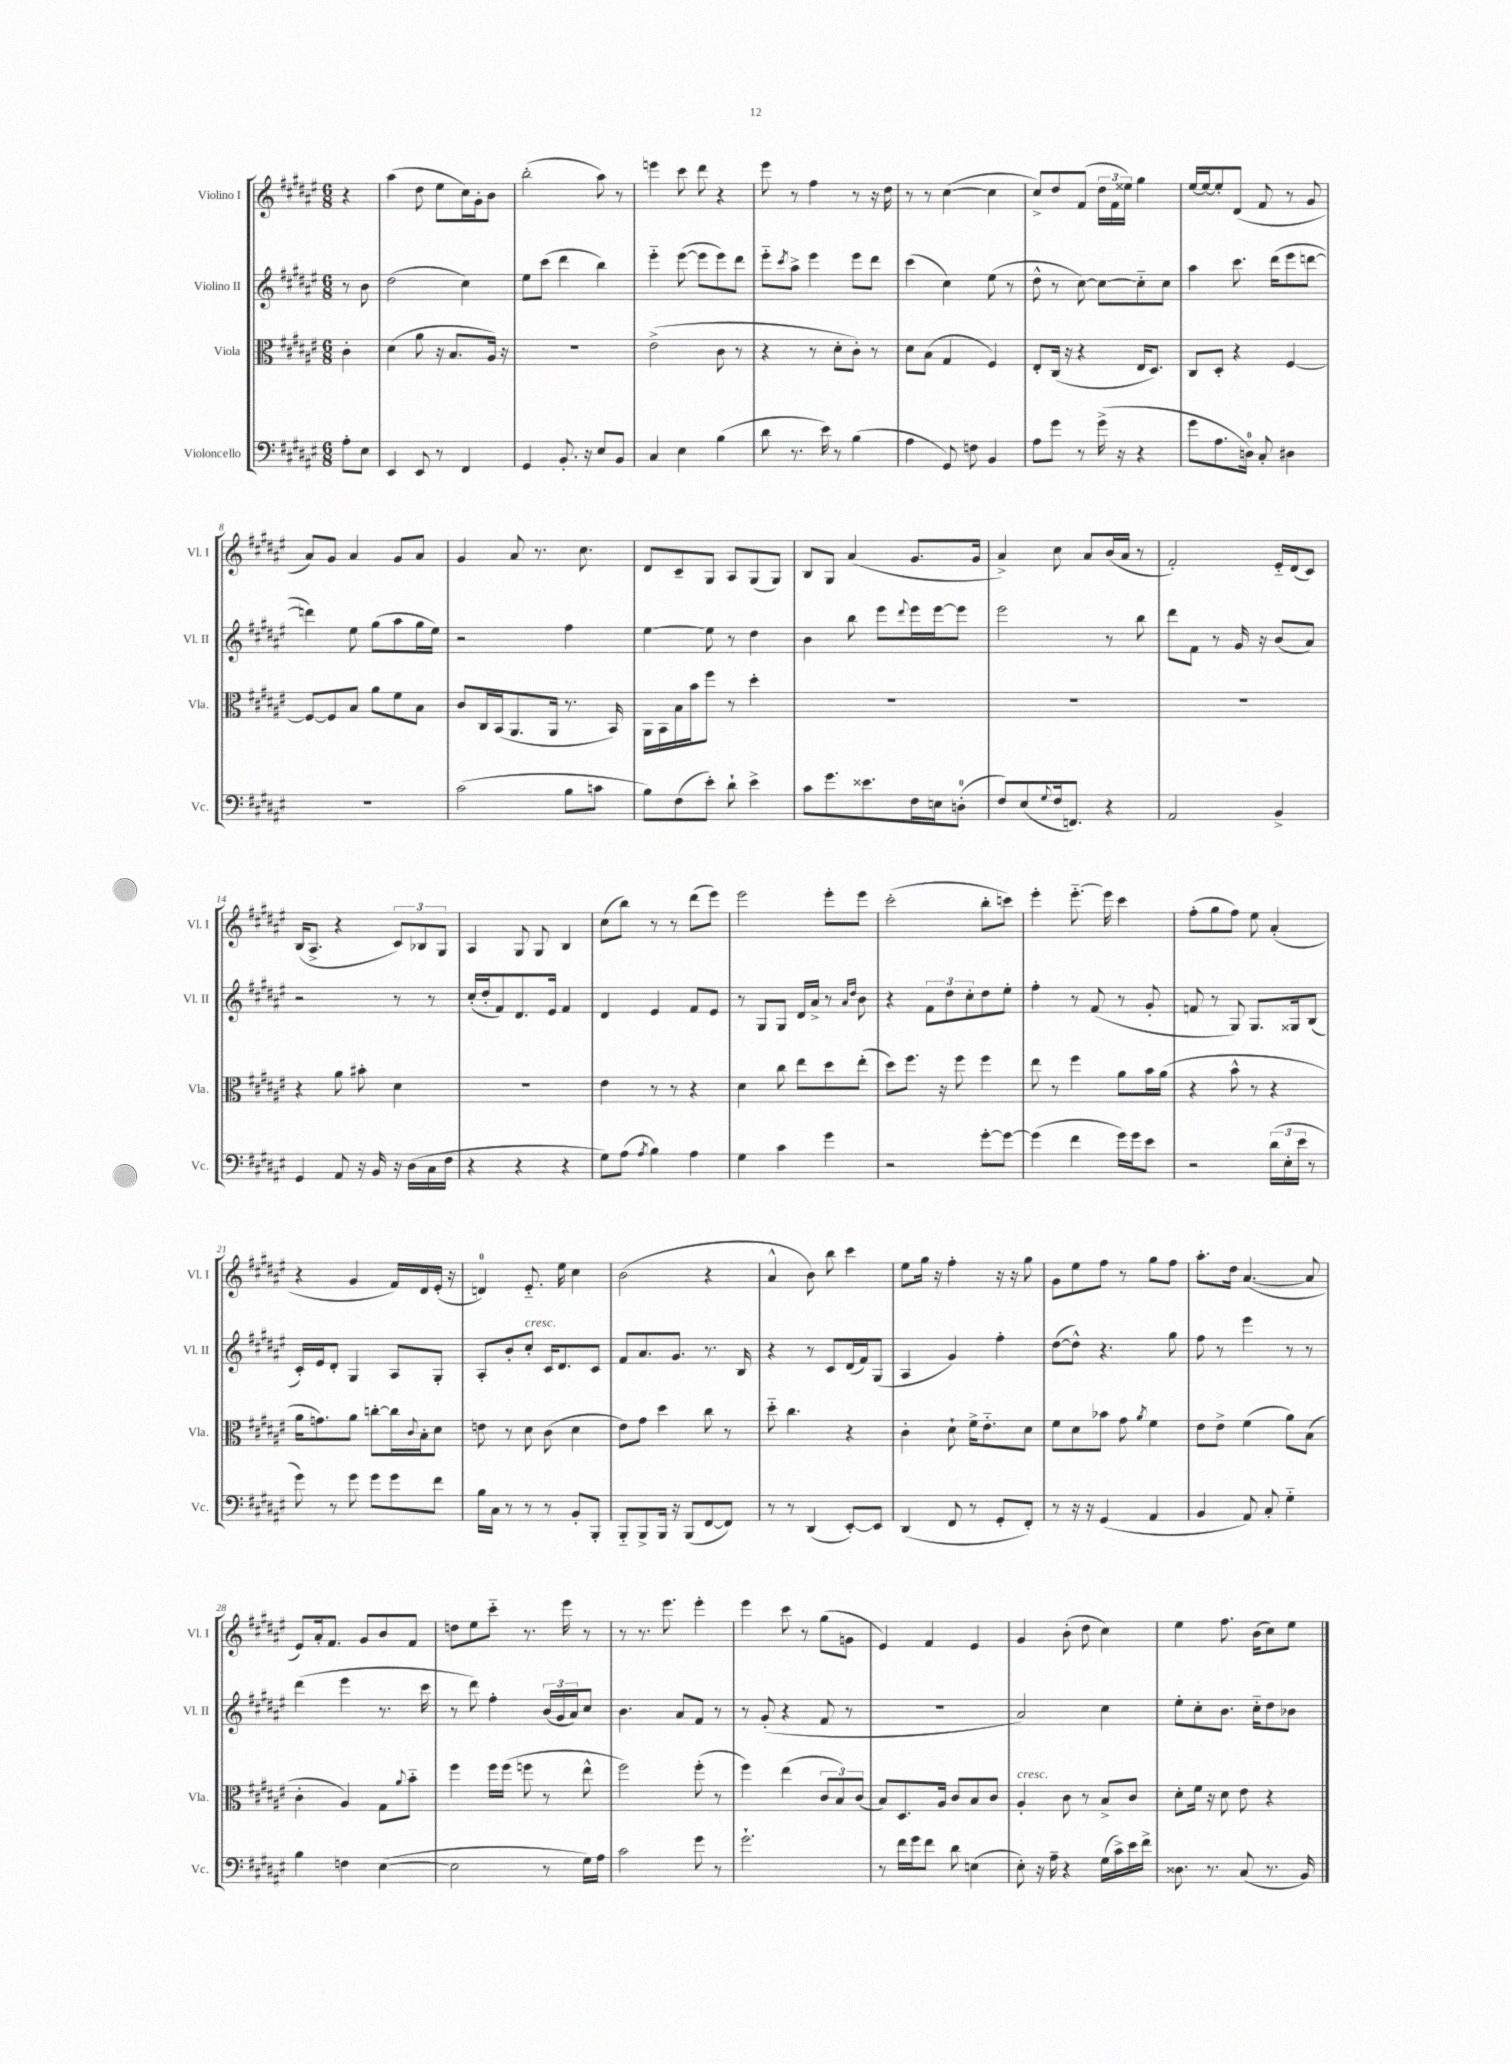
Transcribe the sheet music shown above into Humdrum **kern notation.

**kern	**kern	**kern	**kern
*staff4	*staff3	*staff2	*staff1
*clefF4	*clefC3	*clefG2	*clefG2
*k[f#c#g#d#a#e#]	*k[f#c#g#d#a#e#]	*k[f#c#g#d#a#e#]	*k[f#c#g#d#a#e#]
*M6/8	*M6/8	*M6/8	*M6/8
8A#'\L	4c#'\	8r	4r
8E#\J	.	8b\	.
=	=	=	=
4EE#/	(4d#\	(2dd#\	(4aa#\
8EE#/	8a#\	.	8dd#\
8r	16r	.	8ee#\L
.	8.B/L	.	.
4FF#/	.	4cc#\)	16cc#\L)
.	.	.	16g#'\J
.	16A#/Jk)	.	8b\J
.	16r	.	.
=	=	=	=
4GG#/	2.r	8ee#\L	(2bb'\
.	.	(8ccc#\J	.
8.BB'/	.	4ddd#\	.
16r	.	.	.
8E#/L	.	4bb\)	8aa#\)
8BB/J	.	.	8r
=	=	=	=
4C#/	(2e#^\	4eee#'~\	4eee\
4E#\	.	([8eee#\	8ccc#\
.	.	8eee#\]L	8ddd#\
(4B\	8c#\	8eee#\)	4r
.	8r	8ddd#\J	.
=	=	=	=
8d#\	4r	8eee#'~\L	8eee#\
.	.	8qccc#/	.
8.r	.	8aa#^\J	8r
.	8r	4eee#\	4ff#\
16e#\)	.	.	.
8r	8d#'\L	.	.
(4B\	8c#'\J)	8eee#\L	8r
.	8r	8ddd#\J	16r
.	.	.	16dd#\
=	=	=	=
4A#\	8d#\L	(4ccc#\	8r
.	(8B\J	.	8r
8GG#/)	4G#/	4cc#\)	([4cc#\
8F\	.	.	.
4BB/	4F#/)	(8ee#\	4cc#\]
.	.	8r	.
=	=	=	=
8A#\L	8E#'/L	8dd#^^\	8cc#^/L)
8g#\J	(16C#/Jk	8r	8dd#/
.	16r	.	.
8r	4r	[8cc#\)	(8f#/J
(16g#^\	.	8cc#\_L	24dd#\LL
.	.	.	24f#\
16r	.	.	.
.	.	.	24ee##\JJ)
4r	16E#/LK	8cc#'~\]	4gg#\
.	8.D#/J)	.	.
.	.	8cc#\J	.
=	=	=	=
8g#\L	8C#/L	4aa#\	[16ee#/LL
.	.	.	16ee#/_J
8.A#\	8D#'/J	.	8ee#'/]
.	4r	8.ccc#\	(8d#/J
16D\Jk)	.	.	.
8C#'/	.	.	8f#/
.	.	(16ddd#\LK	.
4D#\	[4F#/	8eee#\	8r
.	.	[8ddd\J	8g#/
=	=	=	=
2.r	8F#/_L	4ddd\])	8a#/L)
.	8F#/]	.	8g#/J
.	8B/J	8ee#\	4a#/
.	8a#\L	(8gg#\L	.
.	8f#\	8aa#\	8g#/L
.	8B\J	16gg#\L	8a#/J
.	.	16ee#\JJ)	.
=	=	=	=
(2c#\	8c#/L	2r	4g#/
.	16C#/L	.	.
.	(16BB/J	.	.
.	8.AA#/	.	8a#/
.	.	.	8.r
.	16AA#/Jk	.	.
8B\L	8.r	4ff#\	.
.	.	.	8.cc#\
8c\J	.	.	.
.	16BB/)	.	.
=	=	=	=
8B\L)	16AA#\LL	[4ee#\	8d#/L
.	16BB\	.	.
(8F#\	16B\	.	8c#~/
.	16b\J	.	.
8e#'\J)	8ff#\J	8ee#\]	8G#/J
8d#`\	8r	8r	8A#/L
4e#^\	4dd#'\	4dd#\	(8G#/
.	.	.	8G#/J)
=	=	=	=
8c#\L	2.r	4b\	8B/L
8.g#\	.	.	8G#/J
.	.	8bb\	(4a#/
8.e##\	.	.	.
.	.	8eee#\L	.
.	.	8qqddd#/	.
16F#\L	.	16eee#\L	8.g#/L
16E\J	.	[16eee#\J	.
(8D'\J	.	8eee#\]J	.
.	.	.	16g#/Jk
=	=	=	=
8F#/L)	2.r	2eee#\	4a#^/)
(8E#/	.	.	.
8qqG#/	.	.	.
16F#/k	.	.	8cc#\
8.FF/J)	.	.	.
.	.	.	8a#/L
4r	.	8r	(16b/L
.	.	.	16a#/JJ
.	.	8bb\	8r
=	=	=	=
2AA#/	2.r	8ddd#\L	2f#'/)
.	.	8f#\J	.
.	.	8r	.
.	.	16g#/	.
.	.	16r	.
4BB^/	.	(8b/L	16e#'~/LL
.	.	.	(16d#/J
.	.	8a#/J)	8c#/J)
=	=	=	=
4GG#/	4r	2r	(16B/LK
.	.	.	8.A#^/J
8AA#/	8a#\	.	4r
16r	8b#'\	.	.
16BB/	.	.	.
16r	4d#\	8r	12c#/L)
(16D#\LL	.	.	.
.	.	.	12B-/
16C#\	.	8r	.
.	.	.	12G#/J
16F#\JJ	.	.	.
=	=	=	=
4r	2.r	(16cc#'/LL	4A#/
.	.	16dd#'/J	.
.	.	8f#/)	.
4r	.	8.d#/	8G#/
.	.	.	8G#/
.	.	16e#/Jk	.
4r	.	4f#/	4B/
=	=	=	=
8G#\L)	4e#\	4d#/	(8cc#\L
(8A#\J	.	.	8bb\J)
8qA#/	.	.	.
4B\)	8r	4e#/	8r
.	8r	.	8r
4A#\	4r	8f#/L	(8ddd#\L
.	.	8e#/J	8eee#\J)
=	=	=	=
4G#\	4d#\	8r	2eee#\
.	.	8G#/L	.
4c#\	8cc#\	8G#/J	.
.	8ee#\L	16d#/LL	.
.	.	16a#^/JJ	.
4g#\	8dd#\	8r	8eee#'\L
.	.	16qqa#/LL	.
.	.	16qqdd#/JJ	.
.	(8ee#'\J	8b\	8eee#\J
=	=	=	=
2r	8dd#\L)	4r	(2ccc#'\
.	8.ff#\J	.	.
.	.	12f#\L	.
.	16r	.	.
.	.	12dd#\	.
.	8ff#\	.	.
.	.	12cc#'\	.
[8g#'\L	4ff#\	8dd#\	8bb'\L
8g#\_J	.	8ee#'\J	8ccc\J)
=	=	=	=
(4g#\]	8ee#\	4ff#'\	4eee#'\
.	8r	.	.
4f#\	4ff#\	8r	[8.eee#'~\
.	.	(8f#/	.
.	.	.	16eee#\]
16g#\LL)	8a#\L	8r	4ccc#\
16g#\J	.	.	.
8e#\J	16b\L	8g#'/	.
.	(16a#\JJ	.	.
=	=	=	=
2r	4r	8f/	(8ff#'\L
.	.	8r	8gg#\
.	8b^^\	8G#/)	8ff#\J)
.	8r	8.G#/L	8ee#\
(24d#\LL	4r	.	(4a#'/
24E#'\	.	.	.
.	.	16G##/k	.
24e#\JJ	.	.	.
8r	.	(8B/J	.
=	=	=	=
8g#\)	16a#\LK	16c#'/LL)	4r
.	8.g\)	16e#/J	.
8r	.	8d#'/J	.
8g#\	8a#\J	4G#/	4g#/
8g#\L	[8cc'\L	.	.
8g#\	16cc\]L	8A#/L	16f#/LL)
.	8qqc#/	.	.
.	16B'\J	.	16d#/
8f#\J	8d#\J	8G#'/J	(16e#'/JJ
.	.	.	16r
=	=	=	=
16B\LL	8e\	8A#'/L	4d/)
16C#\JJ	.	.	.
8r	8r	8b'/	.
8r	8d#\	8cc#'/J	8.e#'~/
8r	(8c#\	16c#/LK	.
.	.	8.d#/	16ee#\
8BB'/L	4d#\	.	4cc#\
8BBB'/J	.	8c#/J	.
=	=	=	=
8BBB'~/L	8e#\L)	8f#/L	(2b\
8BBB^/	8g#\J	8.a#/	.
16BBB/Jk	4dd#\	.	.
16r	.	8.g#/J	.
(8BBB/L	.	.	.
[8FF#/	8cc#\	8.r	4r
8FF#/]J)	8r	.	.
.	.	16B/	.
=	=	=	=
8r	8dd#'~\	4r	4a#^^/
8r	4.cc#\	.	.
(4DD#/	.	8r	8b\)
.	.	8c#/L	8bb\
[8EE#'/L)	4r	(16d#/L	4ccc#\
.	.	16f#/J)	.
8EE#/]J	.	(8G#/J	.
=	=	=	=
(4DD#/	4c#'\	4A#/	8ee#\L
.	.	.	16gg#\Jk
.	.	.	16r
8FF#/	8d#`\	4g#/)	4ff#'\
8r	16f#^\LK	.	.
.	8.e#'~\	.	.
8GG#'/L	.	4ff#'\	16r
.	.	.	16r
8FF#'/J)	8d#\J	.	8gg#\
=	=	=	=
8r	8f#\L	([8dd#\L	8g#\L
16r	8d#\	8dd#^^\]J)	8ee#\
16r	.	.	.
(4GG#/	8b-\J	4.r	8ff#\J
.	8g#\	.	8r
.	8qa#/	.	.
4AA#/	4f#\	.	8gg#\L
.	.	8gg#\	8ff#\J
=	=	=	=
4BB/	8e#\L	8ff#\	8.aa#'\L
.	8e#^\J	8r	.
.	.	.	16dd#\Jk
8AA#/)	(4f#\	4eee#\	([4.a#/
8C#'/	.	.	.
4G#'~\	8a#\L)	8r	.
.	(8B\J	8r	8a#/]
=	=	=	=
4B\	4c#'\	(4ddd#\	8e#/L)
.	.	.	16a#'/k
.	.	.	8.f#/J
4F\	4A#/)	4eee#\	.
.	.	.	8g#/L
([4E#\	8G#\L	8.r	8b/
.	8qqa#/	.	.
.	8b'~\J	.	8f#/J
.	.	16ccc#\	.
=	=	=	=
2E#\]	4ff#\	8r	8dd\L
.	.	8ddd#\)	8ee#\
.	16ff#\LL	4ff#'\	8ccc#'~\J
.	(16ff#\JJ	.	.
.	8ff\	.	8.r
8r	8r	(24b/LL	.
.	.	24g#/	.
.	.	.	16eee#\
.	.	24a#/J)	.
16G#\LL)	8ee#^^\	8cc#/J	8r
16A#\JJ	.	.	.
=	=	=	=
2c#\	2ff#\)	4.b\	8r
.	.	.	8.r
.	.	.	8.eee#\
.	.	8a#/L	.
8g#\	(8ff#'\	8f#/J	4eee#'\
8r	8r	8r	.
=	=	=	=
2.g#`\	4ff#\)	8r	4eee#\
.	.	(8g#'/	.
.	(4ee#\	4r	8ccc#\
.	.	.	8r
.	12c#/L	8f#/	(8gg#\L
.	12B/)	.	.
.	.	8r	8g\J
.	(12c#/J	.	.
=	=	=	=
8r	8B/L)	2.r	4e#/)
16f#\LL	8.D#/	.	.
16g#\J	.	.	.
8f#\J	.	.	4f#/
.	16A#/Jk	.	.
8d#\	8c#/L	.	.
(4E\	8B/	.	4e#/
.	8c#/J	.	.
=	=	=	=
8E#'\)	4A#'/	2a#/)	4g#/
16r	.	.	.
16A#~\	.	.	.
4r	8c#\	.	(8b'\
.	8r	.	8dd#\
(16G#\LL	8B^/L	4cc#\	4cc#\)
16c#^\)	.	.	.
16e#\	8c#/J	.	.
16f#^\JJ	.	.	.
=	=	=	=
8.D##\	8d#'\L	8ee#'\L	4ee#\
.	16f#\Jk	8cc#'\	.
8.r	16r	.	.
.	8d#\	8.b\J	8.ff#\
(8C#/	8e#\	.	.
.	.	16cc#'~\LK	(16b\LK
8.r	4r	8dd#\	8cc#\)
.	.	8b-\J	8ee#\J
16BB/)	.	.	.
==	==	==	==
*-	*-	*-	*-
